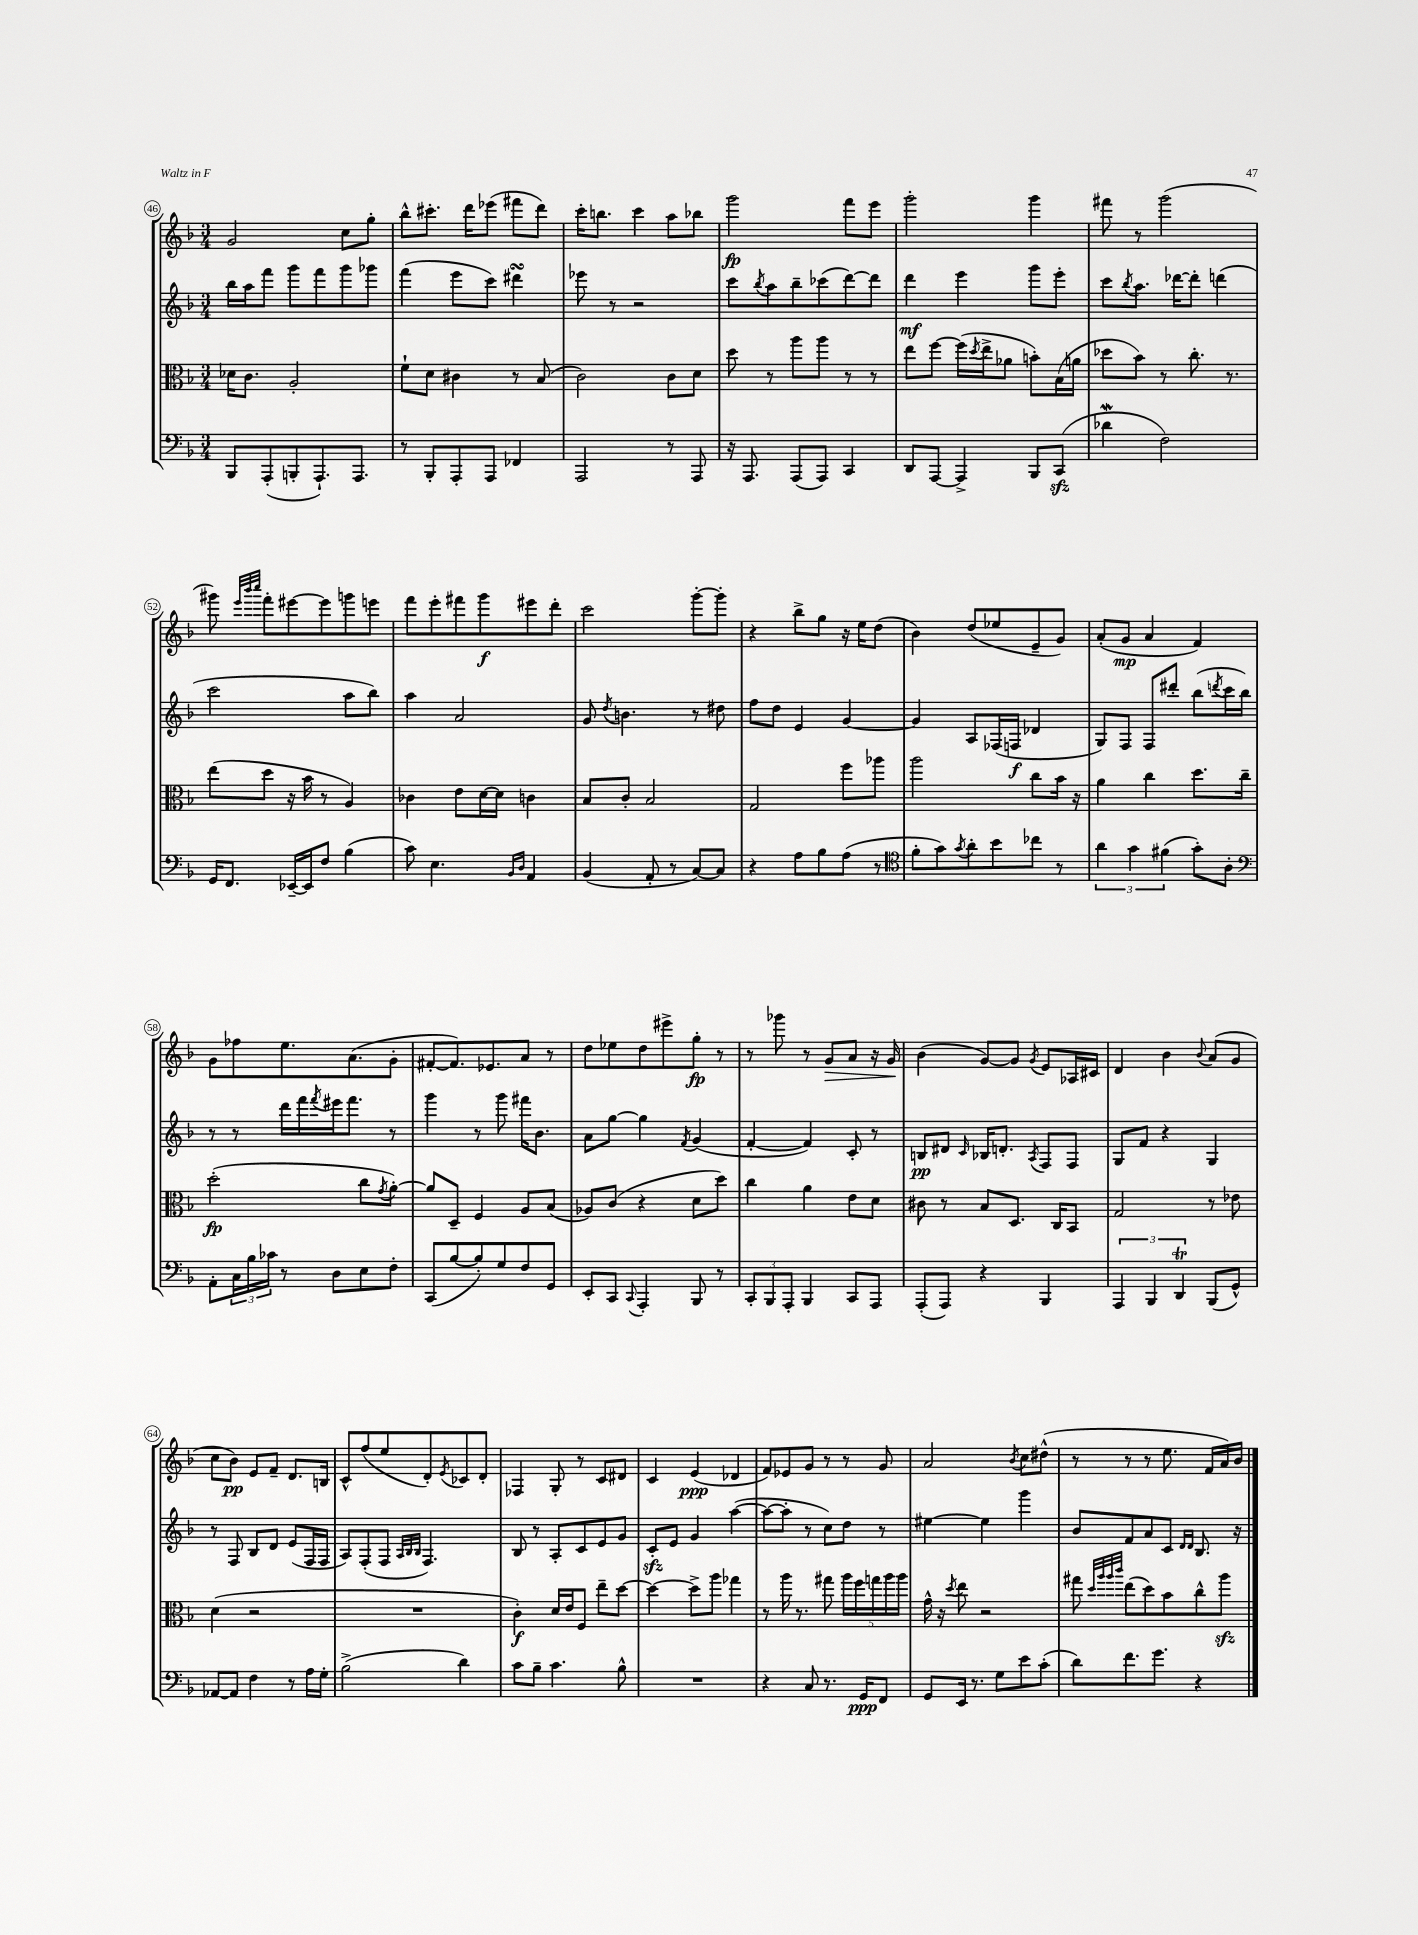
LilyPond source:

<<
\new StaffGroup <<
\new Staff = "s0" {
    \clef treble \key f \major \numericTimeSignature \time 3/4
    g'2 c''8 g''8-. |
    bes''8-^ cis'''8.-. d'''16 ees'''8( fis'''8 d'''8) |
    c'''16-. b''8. c'''4 a''8 bes''8 |
    g'''2\fp f'''8 e'''8 |
    g'''2-. g'''4 |
    fis'''8 r8 g'''2( |
    gis'''8) \grace { e'''32 bes'''32 c''''32 } f'''8-. eis'''8~ eis'''8 g'''8 e'''8 |
    f'''8 e'''8-. fis'''8 g'''8\f eis'''8 d'''8-. |
    c'''2 g'''8~-. g'''8-. |
    r4 bes''8-> g''8 r16 e''16 d''8( |
    bes'4) d''8( ees''8 e'8-- g'8) |
    a'8-.( g'8\mp a'4 f'4) |
    g'8 fes''8 e''8. a'8.( g'8-. |
    fis'8~-. fis'8.) ees'8. a'8 r8 |
    d''8 ees''8 d''8 eis'''8-> g''8-.\fp r8 |
    r8 ges'''8 r8 g'8\> a'8 r16 g'16\! |
    bes'4( g'8~) g'8 \acciaccatura { g'8 } e'8 aes16 cis'16 |
    d'4 bes'4 \appoggiatura { bes'8 } a'8( g'8 |
    c''8 bes'8\pp) e'8 f'8-- d'8. b16 |
    c'8-^ f''8( e''8 d'8-.) \acciaccatura { e'8 } ces'8 d'8-. |
    fes4 g8-. r8 c'8 dis'8 |
    c'4 e'4\ppp( des'4 |
    f'8) ees'8 g'8 r8 r8 g'8 |
    a'2 \acciaccatura { bes'8 } c''8 dis''8-^( |
    r8 r8 r8 e''8. f'16 a'16) bes'16 \bar "|." |
}
\new Staff = "s1" {
    \clef treble \key f \major \numericTimeSignature \time 3/4
    bes''16 a''16 f'''8 g'''8 f'''8 g'''8 ges'''8 |
    f'''4( e'''8 c'''8) dis'''4\turn |
    ees'''8 r8 r2 |
    c'''8 \acciaccatura { bes''8 } a''8 bes''8-- ces'''8( d'''8~) d'''8 |
    d'''4\mf e'''4 g'''8 e'''8-. |
    c'''8 \acciaccatura { bes''8 } a''8. des'''16~ des'''8-. d'''4( |
    c'''2 a''8 bes''8) |
    a''4 a'2 |
    g'8 \acciaccatura { d''8 } b'4. r8 dis''8 |
    f''8 d''8 e'4 g'4~ |
    g'4 a8 fes16( f16\f des'4 |
    g8) f8 f8 dis'''8-. bes''8( \acciaccatura { d'''8 } c'''16 bes''16) |
    r8 r8 d'''16 f'''16 \acciaccatura { f'''8 } eis'''16 f'''8. r8 |
    g'''4 r8 g'''8 fis'''16 bes'8. |
    a'8 g''8~ g''4 \acciaccatura { f'8 } g'4( |
    f'4~-. f'4) c'8-. r8 |
    b8\pp dis'8 \grace { c'16 } bes16 d'8.-. \acciaccatura { a8 } f8 f8 |
    g8 f'8 r4 g4 |
    r8 f8 bes8 d'8 e'8( f16 f16 |
    a8) f8-.( f8 \grace { a32 bes32 bes32 } f4.) |
    bes8 r8 a8-. c'8 e'8 g'8 |
    c'8-.\sfz e'8 g'4 a''4~( |
    a''8~ a''8-. r8 c''8) d''8 r8 |
    eis''4~ eis''4 g'''4 |
    bes'8 f'8 a'8 c'8 \grace { d'16 d'16 } bes8. r16 \bar "|." |
}
\new Staff = "s2" {
    \clef alto \key f \major \numericTimeSignature \time 3/4
    des'16 c'8. a2-. |
    f'8-! d'8 cis'4 r8 bes8( |
    c'2) c'8 d'8 |
    d''8 r8 a''8 a''8 r8 r8 |
    e''8 f''8~ f''16( \acciaccatura { d''8 } e''16-> aes'8 b'8-.) bes16( a'16 |
    des''8 bes'8) r8 c''8.-. r8. |
    e''8( d''8 r16 bes'16 r8 a4) |
    ces'4 e'8 d'16~ d'16 c'4 |
    bes8 c'8-. bes2 |
    g2 f''8 aes''8 |
    a''2 c''8 bes'16 r16 |
    a'4 c''4 d''8. c''16-- |
    d''2-.\fp( c''8 \acciaccatura { g'8 } a'8~-.) |
    a'8 d8-- f4 a8 bes8( |
    aes8) c'8( r4 d'8 d''8) |
    c''4 a'4 e'8 d'8 |
    cis'8 r8 bes8 d8. c16 bes,8 |
    g2 r8 ees'8 |
    d'4( r2 |
    R2. |
    c'4-.\f) d'16 e'16 f8 e''8-- d''8~ |
    d''4~ d''8-> a''8 ges''4 |
    r8 a''16 r8. gis''8 \tuplet 5/4 { a''16 f''16 g''16 a''16 a''16 } |
    g'16-^ r16 \acciaccatura { d''8 } e''8 r2 |
    gis''8 \grace { d''32 a''32 a''32 c'''32 } e''8( d''8) bes'8 c''8-^ a''8\sfz \bar "|." |
}
\new Staff = "s3" {
    \clef bass \key f \major \numericTimeSignature \time 3/4
    bes,,8 a,,8-.( b,,8-. a,,8.-!) a,,8. |
    r8 bes,,8-. a,,8-. a,,8 fes,4 |
    a,,2 r8 a,,8 |
    r16 a,,8. a,,8( a,,8) c,4 |
    d,8 a,,8~ a,,4-> bes,,8 c,8\sfz( |
    des'4\mordent f2) |
    g,16 f,8. ees,16~-- ees,16 f8 bes4( |
    c'8) e4. \grace { bes,16 d16 } a,4 |
    bes,4( a,8-. r8 c8~) c8 |
    r4 a8 bes8 a8( r8 |
    \clef tenor f'8-. g'8) \acciaccatura { g'8 } a'8-. bes'8 ces''8 r8 |
    \tuplet 3/2 { a'4 g'4 fis'4( } g'8-.) a8-. |
    \clef bass a,8-. \tuplet 3/2 { c16 bes16 ces'16 } r8 d8 e8 f8-. |
    c,8( bes8~ bes8-.) g8 f8 g,8 |
    e,8-. c,8 \appoggiatura { c,8 } a,,4-. bes,,8 r8 |
    \tuplet 3/2 { c,8-. bes,,8 a,,8-. } bes,,4 c,8 a,,8 |
    a,,8-.( a,,8) r4 bes,,4 |
    \tuplet 3/2 { a,,4 bes,,4 d,4\trill } bes,,8( g,8-^) |
    aes,8~ aes,8 f4 r8 a16 g16-. |
    bes2->( d'4) |
    c'8 bes8-- c'4. bes8-^ |
    R2. |
    r4 c8 r8. g,16\ppp f,8 |
    g,8 e,16 r8. g8 e'8 c'8-.( |
    d'8) f'8. g'8. r4 \bar "|." |
}
>>
>>
\layout { \context { \Score currentBarNumber = #46 \override BarNumber.stencil = #(make-stencil-circler 0.1 0.3 ly:text-interface::print) } }
